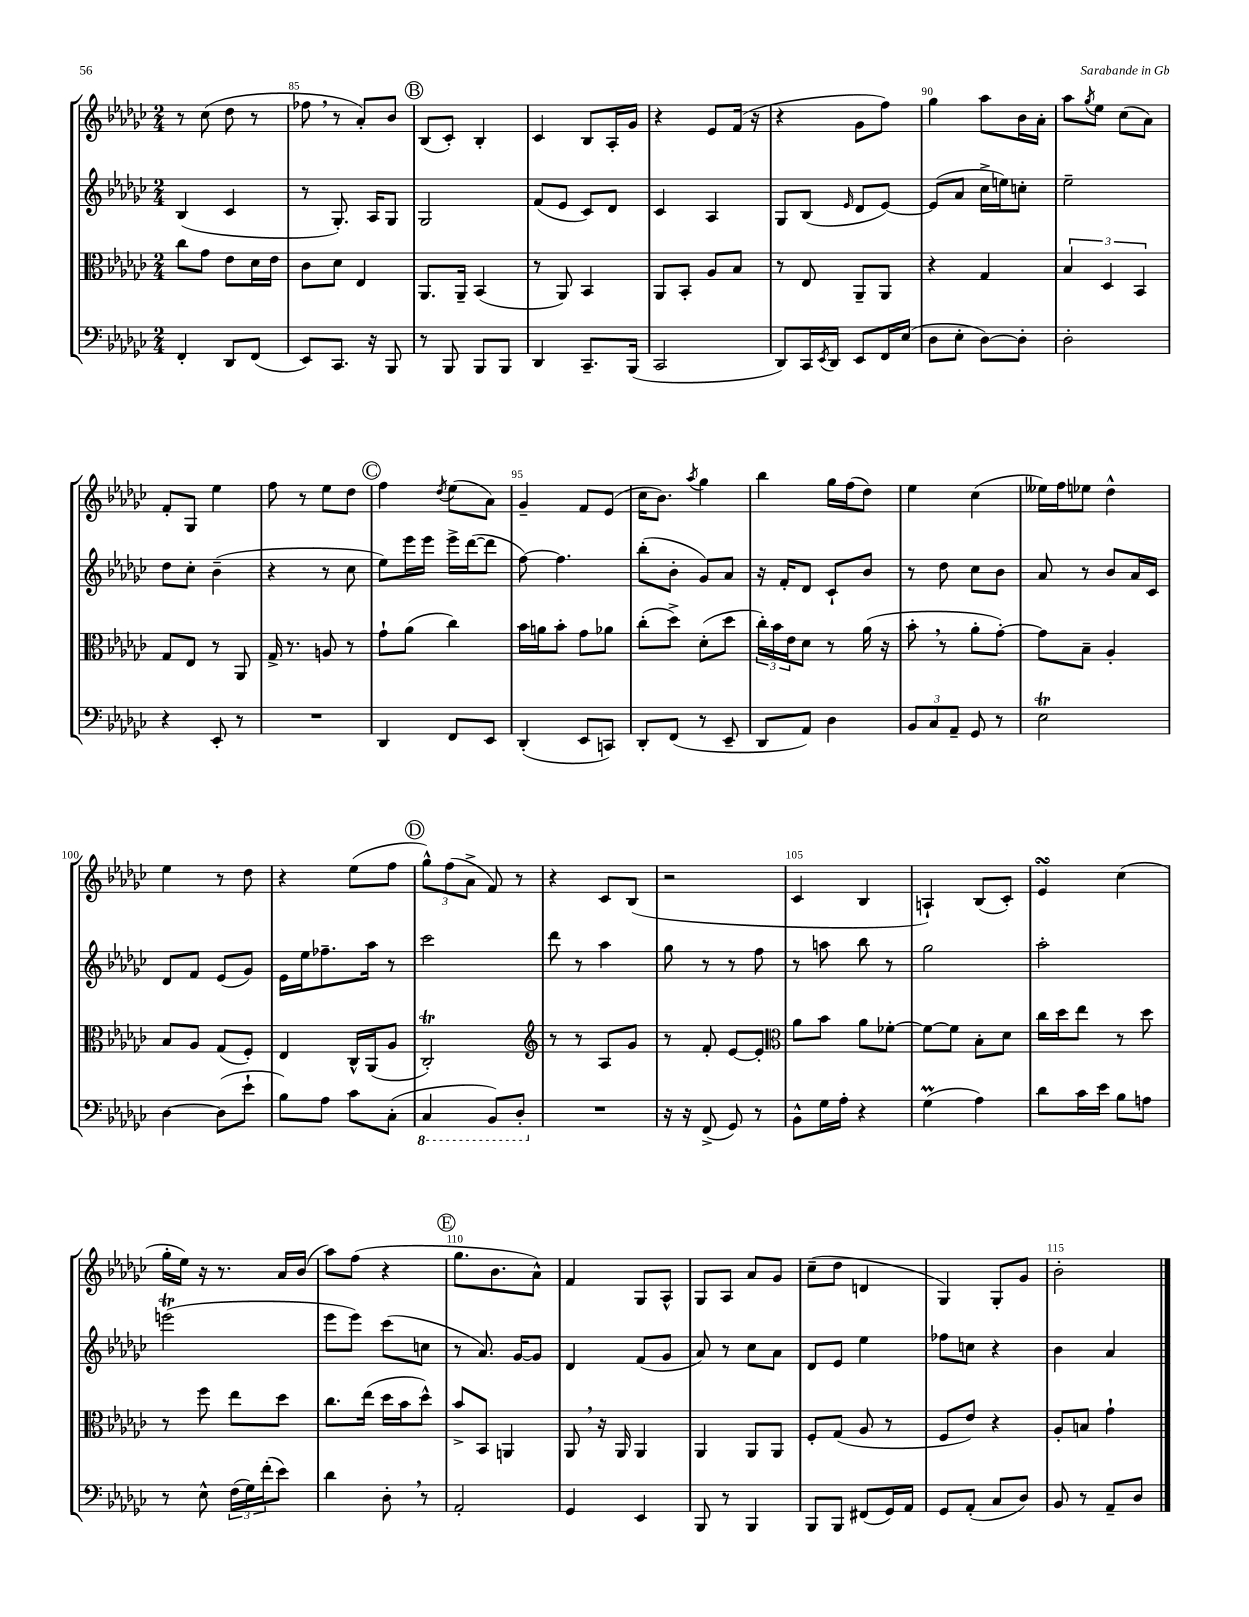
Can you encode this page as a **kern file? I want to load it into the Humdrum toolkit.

**kern	**kern	**kern	**kern
*staff4	*staff3	*staff2	*staff1
*clefF4	*clefC3	*clefG2	*clefG2
*k[b-e-a-d-g-c-]	*k[b-e-a-d-g-c-]	*k[b-e-a-d-g-c-]	*k[b-e-a-d-g-c-]
*M2/4	*M2/4	*M2/4	*M2/4
4FF'	8cc-	(4B-	8r
.	8g-	.	(8cc-
8DD-	8e-	4c-	8dd-
(8FF	16d-	.	8r
.	16e-	.	.
=	=	=	=
8EE-)	8c-	8r	8ff-
8.CC-	8d-	8.G-')	8r
.	4E-	.	8a-')
16r	.	16A-	.
8BBB-	.	8G-	8b-
=	=	=	=
8r	8.AA-	2G-	(8B-
8BBB-	.	.	8c-')
.	16AA-~	.	.
8BBB-	(4BB-	.	4B-'
8BBB-	.	.	.
=	=	=	=
4DD-	8r	(8f	4c-
.	8AA-)	8e-	.
8.CC-~	4BB-	8c-)	8B-
.	.	8d-	16A-'
(16BBB-	.	.	16g-
=	=	=	=
2CC-	8AA-	4c-	4r
.	8BB-'	.	.
.	8A-	4A-	8e-
.	8B-	.	(16f
.	.	.	16r
=	=	=	=
8DD-)	8r	8G-	4r
16CC-	8E-	(8B-	.
8qEE-	.	.	.
16DD-	.	.	.
.	.	16qqe-	.
8EE-	8AA-~	8d-	8g-
16FF	8AA-	[8e-)	8ff)
(16E-	.	.	.
=	=	=	=
8D-	4r	(8e-]	4gg-
8E-'	.	8a-	.
[8D-)	4G-	16cc-^	8aa-
.	.	16ee)	.
8D-']	.	8cc'	16b-
.	.	.	16a-'
=	=	=	=
2D-'	6B-	2ee-~	8aa-
.	.	.	8qgg-
.	.	.	8ee-
.	6D-	.	.
.	.	.	(8cc-
.	6BB-	.	.
.	.	.	8a-)
=	=	=	=
4r	8G-	8dd-	8f'
.	8E-	8cc-'	8G-
8EE-'	8r	(4b-~	4ee-
8r	8AA-	.	.
=	=	=	=
2r	16G-^	4r	8ff
.	8.r	.	.
.	.	.	8r
.	8A	8r	8ee-
.	8r	8cc-	8dd-
=	=	=	=
4DD-	8g-`	8ee-)	4ff
.	(8a-	16eee-	.
.	.	16eee-	.
.	.	.	8qdd-
8FF	4cc-)	16eee-^	(8ee-
.	.	([16ddd-	.
8EE-	.	8ddd-]	8a-)
=	=	=	=
(4DD-'	16b-	[8ff)	4g-~
.	16a	.	.
.	8b-'	4.ff]	.
8EE-	8g-	.	8f
8CC)	8a-	.	(8e-
=	=	=	=
8DD-'	(8cc-'	(8bb-'	16cc-
.	.	.	8.b-)
(8FF	8dd-^)	8b-'	.
.	.	.	8qaa-
8r	(8d-'	8g-)	4gg-
8EE-~	8dd-	8a-	.
=	=	=	=
8DD-	24cc-')	16r	4bb-
.	24b-	.	.
.	.	16f'	.
.	24e-	.	.
8AA-)	8d-	8d-	.
4D-	8r	8c-`	16gg-
.	.	.	(16ff
.	(16a-	8b-	8dd-)
.	16r	.	.
=	=	=	=
12BB-	8b-'	8r	4ee-
12C-	.	.	.
.	8r	8dd-	.
12AA-~	.	.	.
8GG-	8a-'	8cc-	(4cc-
8r	[8g-')	8b-	.
=	=	=	=
2E-	8g-]	8a-	16ee--)
.	.	.	16ff
.	8B-~	8r	8ee-
.	4A-'	8b-	4dd-^^
.	.	16a-	.
.	.	16c-	.
=	=	=	=
[4D-	8B-	8d-	4ee-
.	8A-	8f	.
(8D-]	(8G-	(8e-	8r
8e-`	8F')	8g-)	8dd-
=	=	=	=
8B-)	4E-	16e-	4r
.	.	16ee-	.
8A-	.	8.ff-~	.
8c-	16C-^^	.	(8ee-
.	(16AA-	16aa-	.
(8C-'	8A-	8r	8ff
=	=	=	=
4CC-	2C-')	2ccc-	12gg-^^)
.	.	.	(12ff
.	.	.	12a-^
8BBB-)	.	.	8f)
8DD-'	.	.	8r
=	=	=	=
*	*clefG2	*	*
2r	8r	8ddd-	4r
.	8r	8r	.
.	8A-	4aa-	8c-
.	8g-	.	(8B-
=	=	=	=
16r	8r	8gg-	2r
16r	.	.	.
(8FF^	8f'	8r	.
8GG-)	[8e-	8r	.
8r	8e-']	8ff	.
=	=	=	=
*	*clefC3	*	*
8BB-^^	8a-	8r	4c-
16G-	8b-	8aa	.
16A-'	.	.	.
4r	8a-	8bb-	4B-
.	[8f-'	8r	.
=	=	=	=
(4G-	8f-_	2gg-	4A`)
.	8f-]	.	.
4A-)	8B-'	.	(8B-
.	8d-	.	8c-')
=	=	=	=
8d-	16cc-	2aa-'	4e-
.	16dd-	.	.
16c-	8ee-	.	.
16e-	.	.	.
8B-	8r	.	(4cc-
8A	8dd-	.	.
=	=	=	=
8r	8r	(2eee	16gg-'
.	.	.	16ee-)
8E-^^	8ff	.	16r
.	.	.	8.r
(24F	8ee-	.	.
24G-)	.	.	.
(24f'	.	.	.
8e-)	8dd-	.	16a-
.	.	.	(16b-
=	=	=	=
4d-	8.cc-	8eee-	8aa-)
.	.	8eee-)	(8ff
.	(16ee-	.	.
8D-'	16dd-	(8ccc-	4r
.	16b-	.	.
8r	8dd-^^)	8cc	.
=	=	=	=
2AA-'	8b-^	8r	8.gg-
.	8BB-	8.a-)	.
.	.	.	8.b-
.	4AA	.	.
.	.	[16g-	.
.	.	8g-]	8a-^^)
=	=	=	=
4GG-	8AA-	4d-	4f
.	16r	.	.
.	16AA-	.	.
4EE-	4AA-	(8f	8G-
.	.	8g-	8A-^^
=	=	=	=
8BBB-	4AA-	8a-)	8G-
8r	.	8r	8A-
4BBB-	8AA-	8cc-	8a-
.	8AA-	8a-	8g-
=	=	=	=
8BBB-	8F'	8d-	(8cc-~
8BBB-	(8G-	8e-	8dd-
(8FF#	8A-	4ee-	4d
16GG-)	8r	.	.
16AA-	.	.	.
=	=	=	=
8GG-	8F	8ff-	4G-)
(8AA-'	8e-)	8cc	.
8C-	4r	4r	8G-'
8D-)	.	.	8g-
=	=	=	=
8BB-	8A-'	4b-	2b-'
8r	8B	.	.
8AA-~	4g-`	4a-	.
8D-	.	.	.
==	==	==	==
*-	*-	*-	*-
